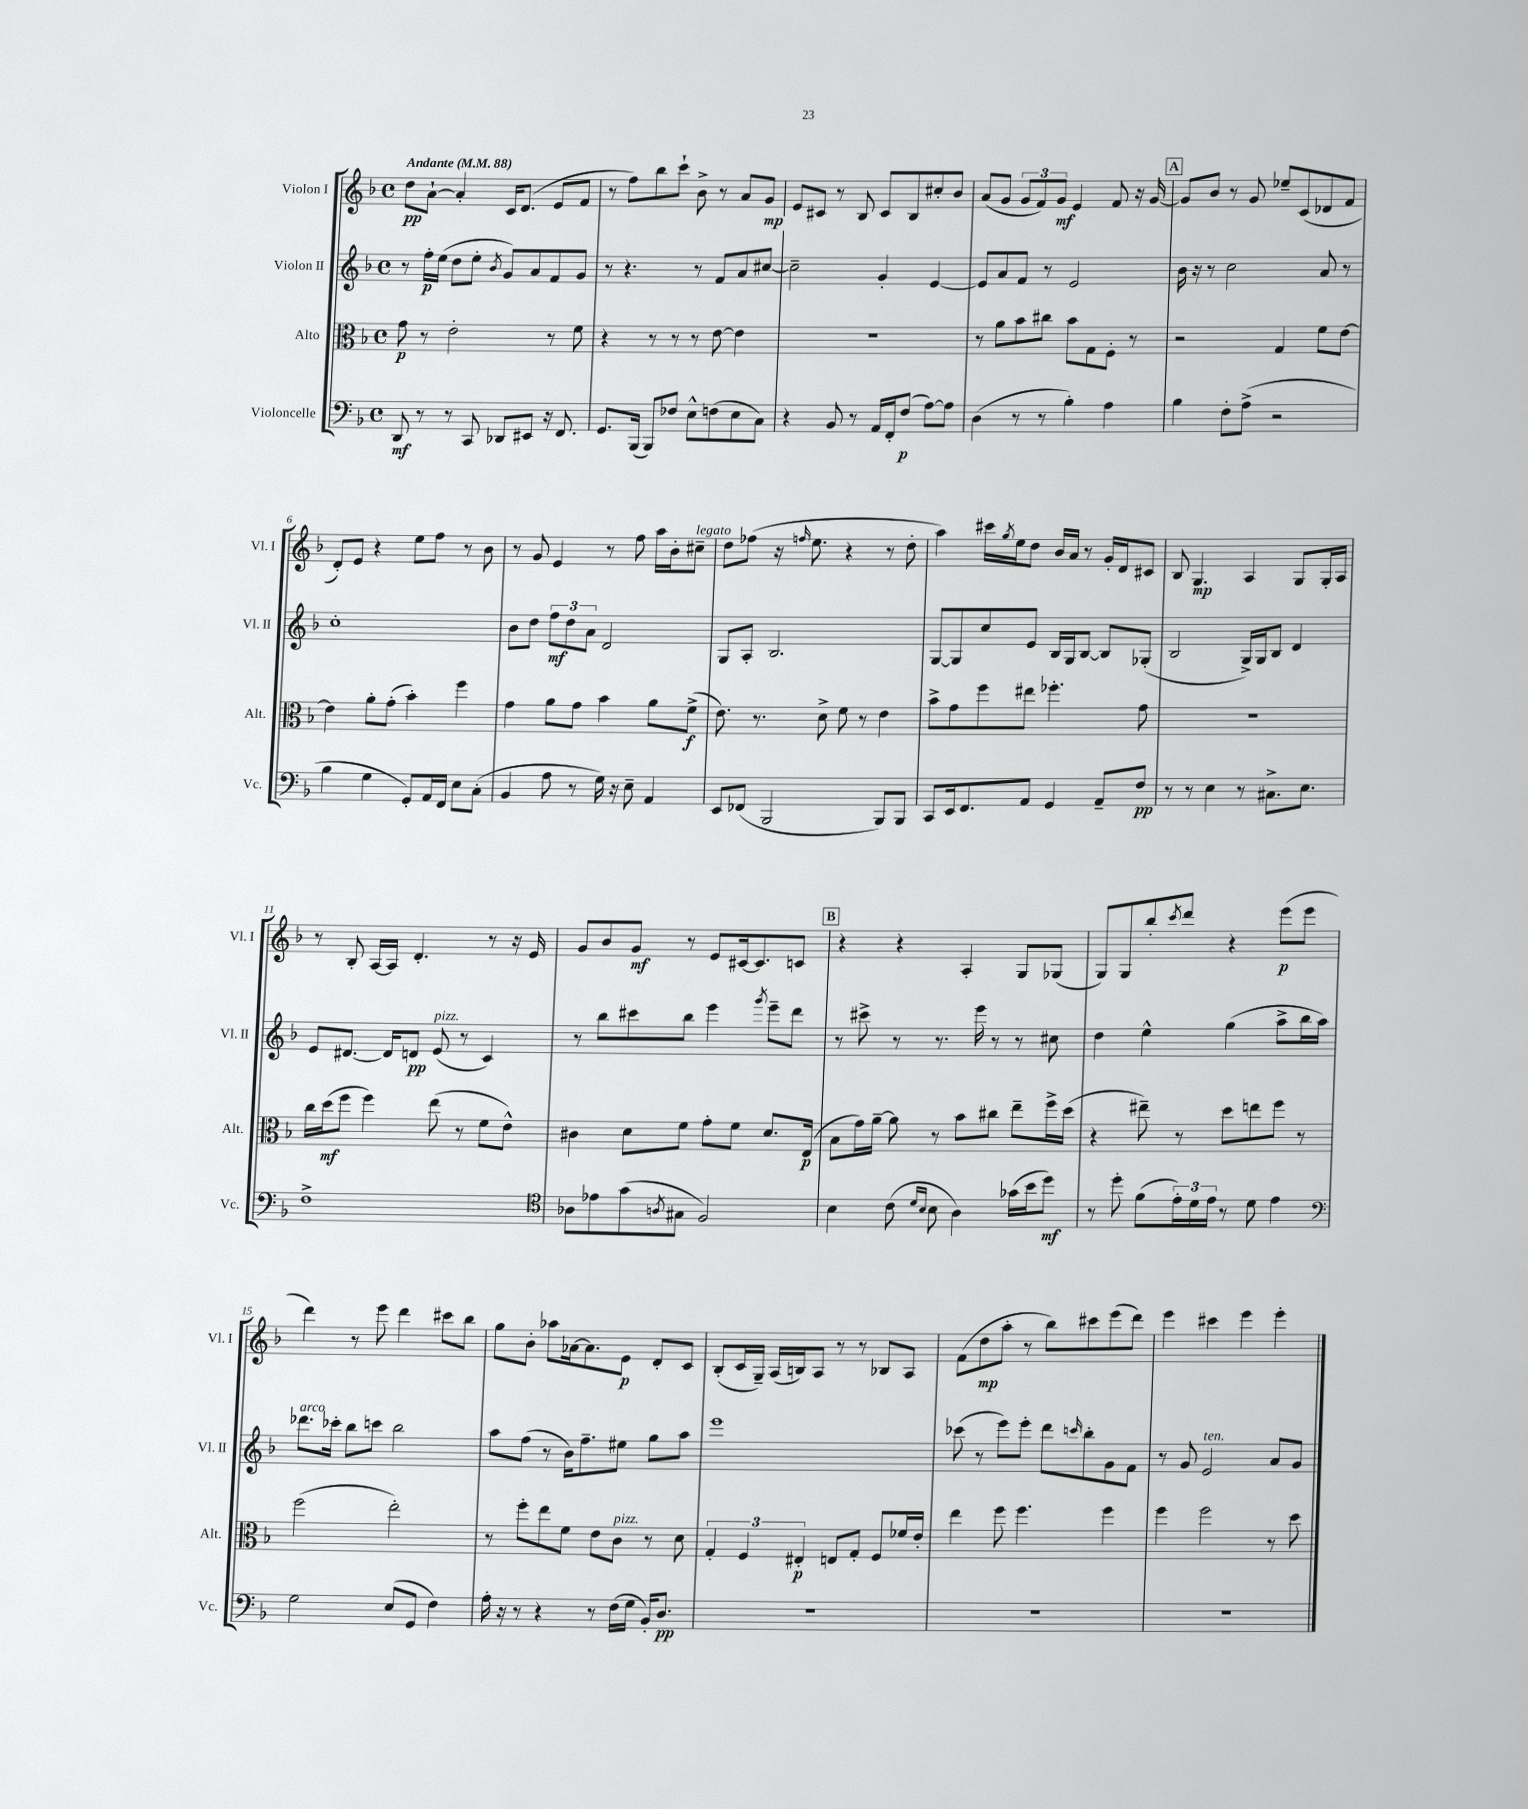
<<
\new StaffGroup <<
\new Staff = "s0" \with { instrumentName = "Violon I" shortInstrumentName = "Vl. I" } {
    \clef treble \key f \major \defaultTimeSignature \time 4/4 \tempo "Andante" 4 = 88
    d''8\pp a'8~-! a'4-. c'16 d'8.( e'8 f'8 |
    r8 f''8) bes''8 c'''8-! bes'8-> r8 a'8 g'8\mp |
    e'8 cis'8 r8 bes8 cis'8 bes8 cis''8-. bes'8 |
    a'8( g'8 \tuplet 3/2 { g'8 f'8) g'8\mf } e'4 f'8 r16 g'16~ |
    \mark \markup { \box "A" } g'8 bes'8 r8 g'8 ees''8-- c'8( des'8 f'8 |
    d'8-.) e'8 r4 e''8 f''8 r8 bes'8 |
    r8 g'8 e'4 r8 f''8 a''16 bes'16-. cis''8--^\markup { \italic "legato" } |
    d''8 fes''8( r16 \grace { f''16 } e''8. r4 r8 d''8-. |
    a''4) cis'''16 \acciaccatura { g''8 } e''16 d''8 bes'16 a'16 r8 g'16-. d'16 cis'8 |
    bes8 g4.\mp a4 g8 g16-. a16 |
    r8 bes8-. a16~ a16 d'4.-. r8 r16 e'16 |
    g'8 bes'8 g'8\mf r8 e'8 cis'16~ cis'8. c'8 |
    \mark \markup { \box "B" } r4 r4 a4-. g8 ges8( |
    g8) g8 bes''8-. \acciaccatura { c'''8 } d'''8 r4 e'''8\p( e'''8 |
    d'''4) r8 e'''8 d'''4 cis'''8 bes''8 |
    g''8 bes'8-. aes''8 aes'16~ aes'8. e'8\p d'8-. c'8 |
    bes8-.( c'16 g16--) a16( b16) a8 r8 r8 bes8 a8 |
    f'8( d''8\mp a''8-. r8 bes''8) cis'''8 e'''8( d'''8) |
    e'''4 cis'''4 e'''4 e'''4-. \bar "|." |
}
\new Staff = "s1" \with { instrumentName = "Violon II" shortInstrumentName = "Vl. II" } {
    \clef treble \key f \major \defaultTimeSignature \time 4/4
    r8 f''16-.\p e''16( d''8 e''8-. \acciaccatura { bes'8 } g'8) a'8 f'8 g'8 |
    r8 r4. r8 f'8 a'8 cis''8~ |
    cis''2-- g'4-. e'4~ |
    e'8 a'8 f'8 r8 e'2 |
    \mark \markup { \box "A" } bes'16 r16 r8 c''2 a'8 r8 |
    c''1-. |
    bes'8 d''8 \tuplet 3/2 { f''8\mf d''8 a'8 } d'2 |
    g8 a8-. bes2. |
    g8~ g8 c''8 e'8 bes16 g16 bes8~ bes8 ges8-.( |
    bes2 g16->) g16 bes8 d'4 |
    e'8 dis'8.~ dis'16 d'8\pp e'8^\markup { \italic "pizz." }( r8 c'4) |
    r8 bes''8 cis'''8 bes''8 e'''4 \acciaccatura { g'''8 } e'''8-- d'''8 |
    \mark \markup { \box "B" } r8 cis'''8-> r8 r8. e'''16 r8 r8 cis''8 |
    d''4 e''4-^ g''4( a''8-> bes''16 a''16) |
    des'''8.^\markup { \italic "arco" } ces'''16-. bes''8 c'''8 bes''2 |
    a''8 f''8( r8 bes'16) f''8.-- eis''8 g''8 a''8 |
    e'''1 |
    ces'''8( r8 e'''8) e'''8-. d'''8 \grace { c'''16 } bes''8-. g'8 f'8 |
    r8 g'8 e'2^\markup { \italic "ten." } a'8 g'8 \bar "|." |
}
\new Staff = "s2" \with { instrumentName = "Alto" shortInstrumentName = "Alt." } {
    \clef alto \key f \major \defaultTimeSignature \time 4/4
    g'8\p r8 e'2-. r8 f'8 |
    r4 r8 r8 r8 e'8~ e'4 |
    R1 |
    r8 a'8 bes'8 cis''8 bes'8 g8 f8-. r8 |
    \mark \markup { \box "A" } r2 g4 f'8 e'8~ |
    e'4 a'8-. g'8-.( bes'4-.) f''4 |
    g'4 a'8 g'8 bes'4 a'8 f'8->\f( |
    e'8.) r8. d'8-> f'8 r8 e'4 |
    bes'8-> g'8 f''8 eis''8 fes''4.-. g'8 |
    R1 |
    c''16 d''16\mf( f''8 f''4) e''8( r8 f'8 e'8-^) |
    cis'4 d'8 f'8 g'8-. f'8 d'8. e16\p( |
    \mark \markup { \box "B" } bes8 g'16) a'16~-- a'8 r8 bes'8 cis''8 e''8-- f''16-> d''16( |
    r4 eis''8--) r8 d''8 e''8 f''8 r8 |
    f''2( e''2-.) |
    r8 f''8-. e''8 f'8 e'8 c'8^\markup { \italic "pizz." } r8 d'8 |
    \tuplet 3/2 { g4-. f4 eis4-.\p } e8 g8-. f8 fes'16 e'16-. |
    e''4 f''8 f''4. f''4 |
    f''4 f''2 r8 d''8 \bar "|." |
}
\new Staff = "s3" \with { instrumentName = "Violoncelle" shortInstrumentName = "Vc." } {
    \clef bass \key f \major \defaultTimeSignature \time 4/4
    d,8\mf r8 r8 c,8 des,8 eis,8 r16 f,8. |
    g,8. bes,,16( bes,,8) fes8 e8-^ f8( e8 c8) |
    r4 bes,8 r8 a,16 f,16-. f8\p( a8~) a8 |
    d4( r8 r8 bes4-.) a4 |
    \mark \markup { \box "A" } bes4 f8-. a8->( r2 |
    bes4 g4 g,8-.) a,16 f,16 e8 c8-.( |
    bes,4 a8 r8 g16) r16 e8-- a,4 |
    e,8 fes,8( bes,,2 bes,,8) bes,,8 |
    c,8 e,16 f,8. a,8 g,4 a,8-- f8\pp |
    r8 r8 e4 r8 cis8.-> e8. |
    f1-> |
    \clef tenor aes8 ees'8 g'8( \acciaccatura { a8 } gis8 f2) |
    \mark \markup { \box "B" } bes4 c'8( \grace { d'16 bes16 } bes8 a4) ges'16( bes'16 d''8\mf) |
    r8 d''8-. f'8( \tuplet 3/2 { e'16-.) d'16 e'16 } r8 d'8 e'4 |
    \clef bass g2 e8( g,8 f4) |
    a16-. r16 r8 r4 r8 f16( g16 bes,16-.) d8.\pp |
    R1 |
    R1 |
    R1 \bar "|." |
}
>>
>>
